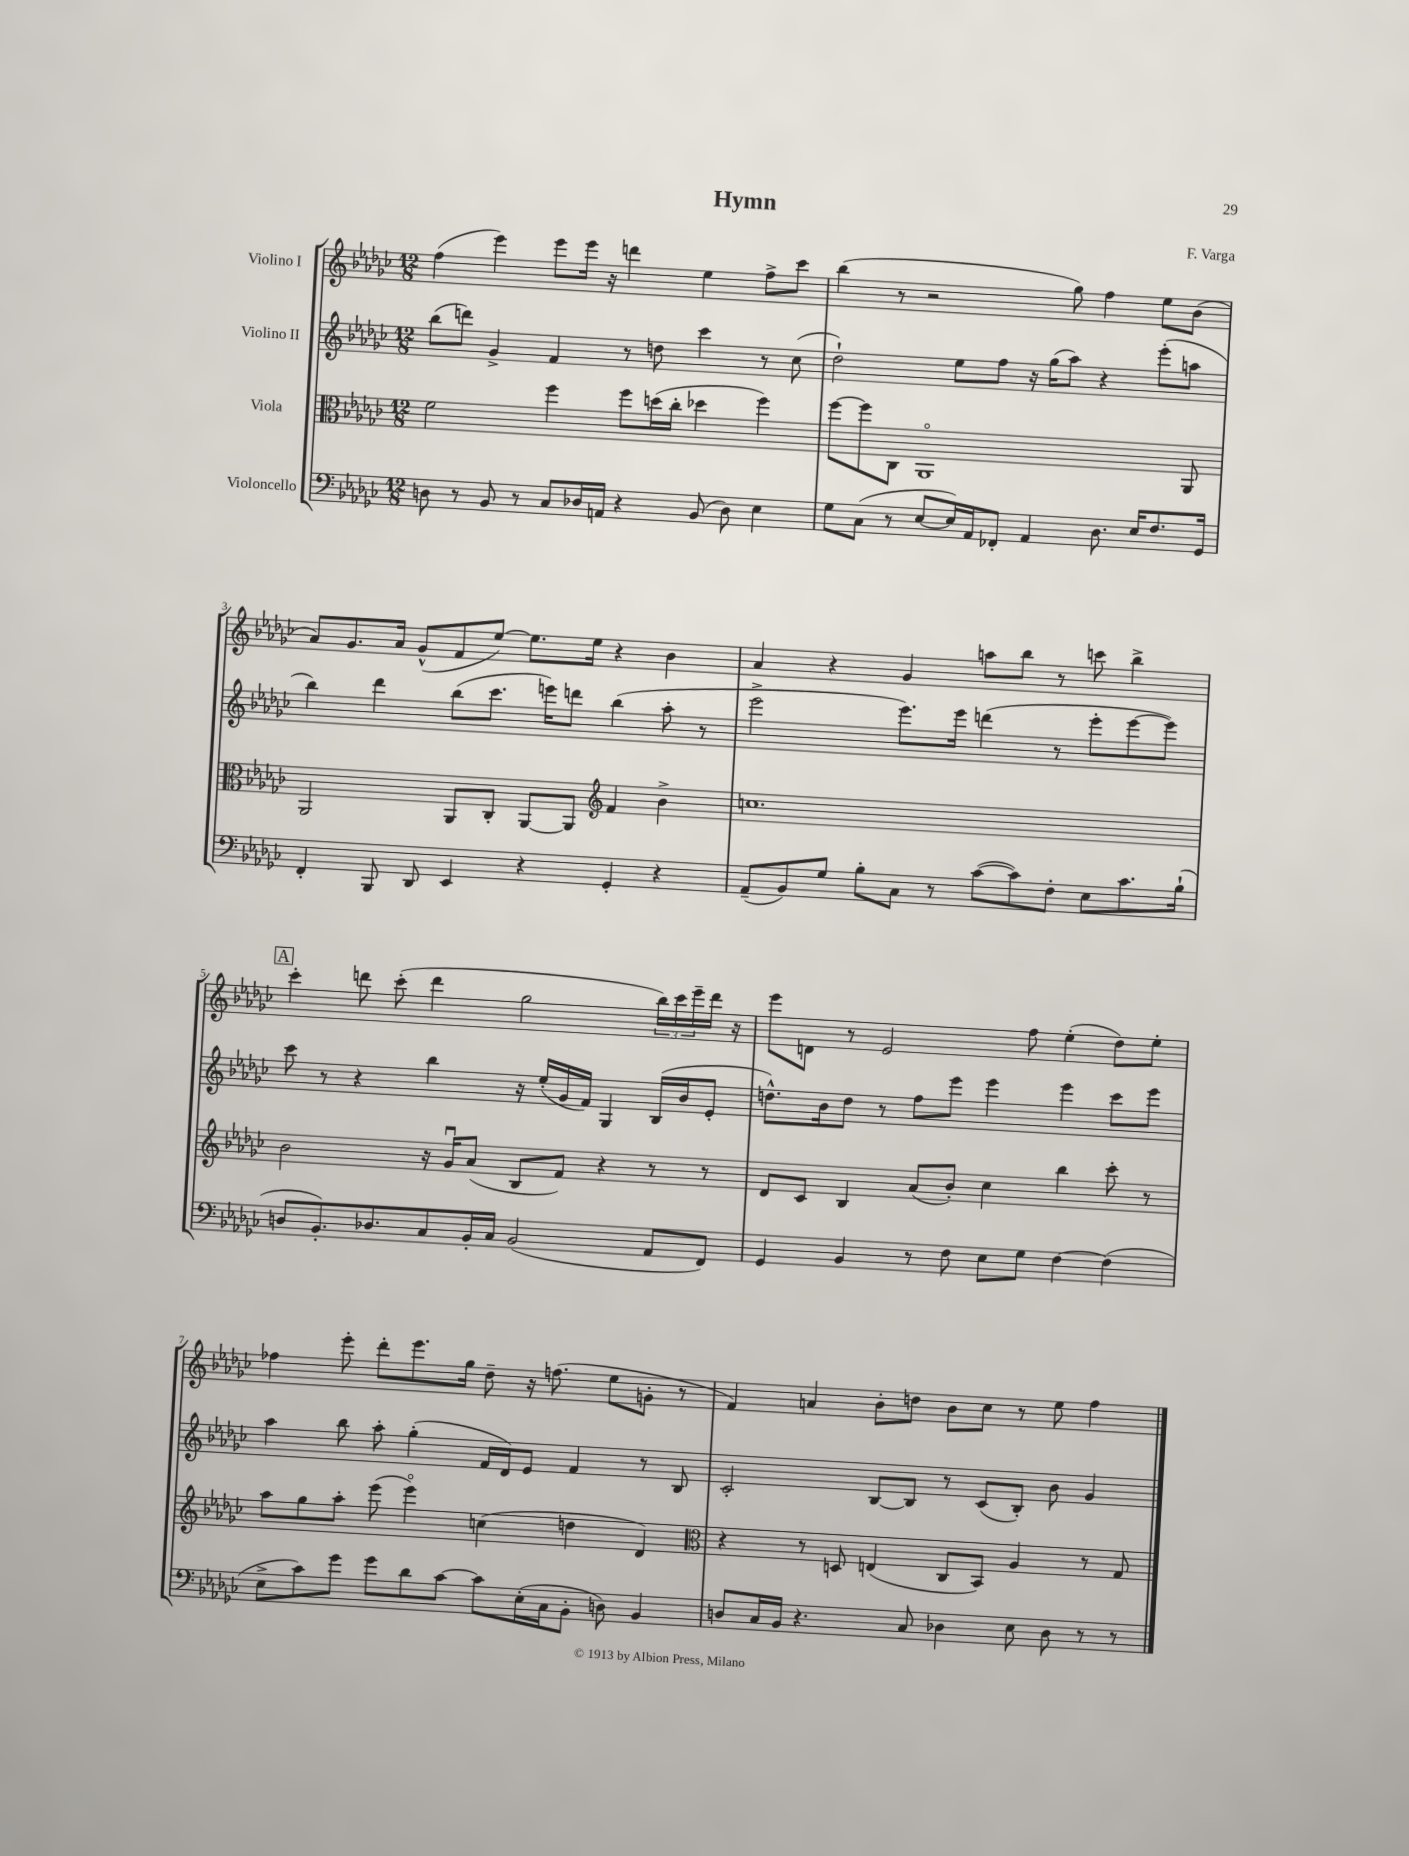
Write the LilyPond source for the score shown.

\header { title = "Hymn" composer = "F. Varga" }
<<
\new StaffGroup <<
\new Staff = "s0" \with { instrumentName = "Violino I" } {
    \clef treble \key ges \major \numericTimeSignature \time 12/8
    f''4( ees'''4) ees'''8 ees'''16 r16 d'''4 ees''4 f''8-> ces'''8 |
    bes''4( r8 r2 ges''8) f''4 ees''8 bes'8( |
    aes'8) ges'8. aes'16 ges'8-^( f'8 ees''8~) ees''8. ees''16 r4 bes'4 |
    aes'4 r4 ges'4 a''8 bes''8 r8 c'''8 bes''4-> |
    \mark \markup { \box "A" } ces'''4-. d'''8 ces'''8-.( d'''4 ges''2 \tuplet 3/2 { bes''16) ces'''16 ees'''16-- } d'''16 r16 |
    ees'''8 d'8 r8 ees'2 f''8 ees''4-.( des''8) ees''8-. |
    fes''4 ees'''8-. des'''8-. ees'''8. ges''16 des''8-- r16 f''8.( ees''8 g'8-. r8 |
    f'4) a'4 bes'8-. d''8 bes'8 ces''8 r8 ees''8 f''4 \bar "|." |
}
\new Staff = "s1" \with { instrumentName = "Violino II" } {
    \clef treble \key ges \major \numericTimeSignature \time 12/8
    bes''8( d'''8) ges'4-> f'4 r8 d''8 ces'''4 r8 ces''8( |
    des''2-!) ees''8 f''8 r16 ges''16( aes''8) r4 ees'''8-.( a''8 |
    bes''4) des'''4 bes''8( ces'''8. e'''16) d'''8 bes''4( aes''8-. r8 |
    ees'''2-> ees'''8.) ees'''16 d'''4( r8 ees'''8-. ees'''8~ ees'''8) |
    \mark \markup { \box "A" } ces'''8 r8 r4 bes''4 r16 ees''16-.( ges'16 f'16) ges4 bes16( bes'16 ees'8-. |
    d''8.-^) bes'16 d''8 r8 f''8 ees'''8 ees'''4 ees'''4 ces'''8 ees'''8 |
    aes''4 bes''8 aes''8-. ges''4-.( f'16 des'16) ees'8 f'4 r8 bes8 |
    ces'2-. bes8~ bes8 r8 ces'8( bes8-.) bes'8 ges'4 \bar "|." |
}
\new Staff = "s2" \with { instrumentName = "Viola" } {
    \clef alto \key ges \major \numericTimeSignature \time 12/8
    f'2 f''4 f''8 d''16( ces''16-. des''4 f''4) |
    f''8~ f''8 ces8 aes,1\flageolet aes,8 |
    aes,2 aes,8 ces8-. aes,8~ aes,8 \clef treble f'4 bes'4-> |
    c''1. |
    \mark \markup { \box "A" } bes'2 r16 ges'16\downbow aes'8( bes8 f'8) r4 r8 r8 |
    des'8 ces'8 bes4 aes'8( bes'8-.) ces''4 bes''4 ces'''8-. r8 |
    aes''8 ges''8 aes''8-. ees'''8( ees'''4\flageolet) c''4( d''4 des'4) |
    \clef alto r4 r8 d8 e4( ces8 bes,8) aes4 r8 ges8 \bar "|." |
}
\new Staff = "s3" \with { instrumentName = "Violoncello" } {
    \clef bass \key ges \major \numericTimeSignature \time 12/8
    d8 r8 bes,8 r8 ces8 des16 a,16 r4 bes,8( des8) ees4 |
    ges8 ces8( r8 ees8~ ees16) aes,16 fes,8-. aes,4 des8. ees16 f8. ges,16 |
    f,4-. bes,,8 des,8 ees,4 r4 ges,4-. r4 |
    aes,8--( bes,8) ges8 bes8-. ces8 r8 ces'8~( ces'8) f8-. ees8 ces'8. bes16-!( |
    \mark \markup { \box "A" } d8 bes,8.-.) des8. ces8 bes,16-. ces16 bes,2( aes,8 f,8) |
    ges,4 bes,4 r8 f8 ees8 ges8 f4~ f4( |
    ees8-> ces'8) ges'8 ges'8 des'8 ces'8~ ces'8 ees16-.( ces16 bes,8-. d8) bes,4 |
    d8 ces16 bes,16 r4. ces8 des4 ees8 des8 r8 r8 \bar "|." |
}
>>
>>
